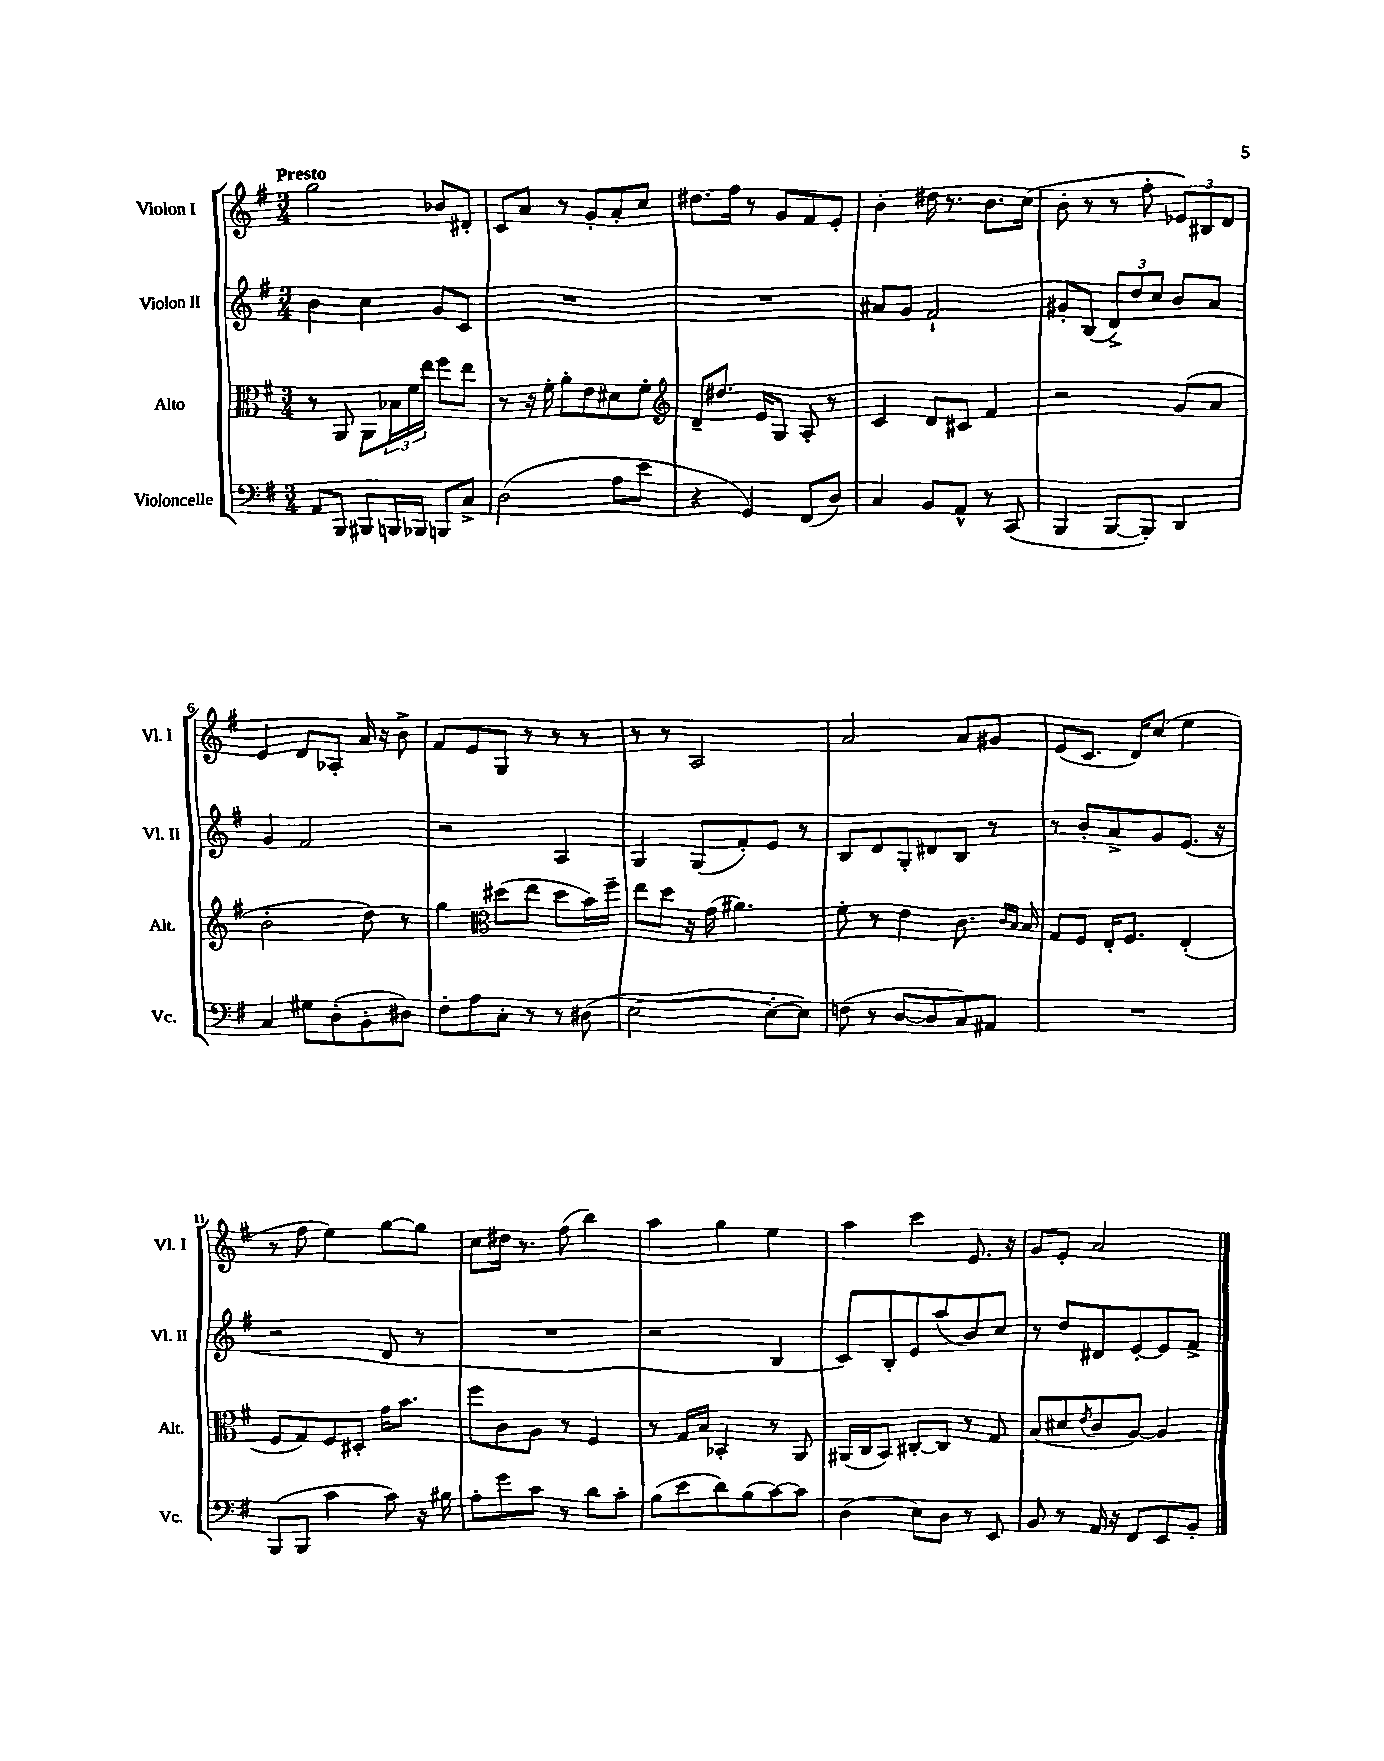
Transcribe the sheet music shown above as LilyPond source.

<<
\new StaffGroup <<
\new Staff = "s0" \with { instrumentName = "Violon I" shortInstrumentName = "Vl. I" } {
    \clef treble \key g \major \numericTimeSignature \time 3/4 \tempo "Presto"
    g''2 bes'8 dis'8-. |
    c'8 a'8 r8 g'8-. a'8-. c''8 |
    dis''8. fis''16 r8 g'8 fis'8 e'8-. |
    b'4-. dis''16 r8. b'8. c''16( |
    b'8-. r8 r8 fis''8-. \tuplet 3/2 { ees'8) bis8 d'8 } |
    e'4 d'8 aes8-. a'16 r16 b'8-> |
    fis'8 e'8 g8 r8 r8 r8 |
    r8 r8 a2 |
    a'2 a'8 gis'8 |
    e'8( c'8. d'16) c''8( e''4 |
    r8 fis''8 e''4) g''8~ g''8 |
    c''8 dis''16 r8. fis''8( b''4) |
    a''4 g''4 e''4 |
    a''4 c'''4 e'8. r16 |
    g'8 e'8-. a'2 \bar "|." |
}
\new Staff = "s1" \with { instrumentName = "Violon II" shortInstrumentName = "Vl. II" } {
    \clef treble \key g \major \numericTimeSignature \time 3/4
    b'4 c''4 g'8 c'8 |
    R2. |
    R2. |
    ais'8 g'8 fis'2-! |
    gis'8-. b8( \tuplet 3/2 { d'8->) d''8 c''8 } b'8 a'8 |
    g'4 fis'2 |
    r2 a4 |
    g4 g8( fis'8-.) e'8 r8 |
    b8 d'8 g8-. dis'8 b8 r8 |
    r8 b'8-. a'8-> g'8 e'8.( r16 |
    r2 d'8 r8 |
    R2. |
    r2 b4 |
    c'8) b8-. e'8 a''8( b'8) c''8 |
    r8 d''8 dis'8 e'8~-. e'8 fis'8-> \bar "|." |
}
\new Staff = "s2" \with { instrumentName = "Alto" shortInstrumentName = "Alt." } {
    \clef alto \key g \major \numericTimeSignature \time 3/4
    r8 a,8 a,8 \tuplet 3/2 { bes16 fis'16 e''16 } fis''8 e''8 |
    r8 r16 fis'16-. a'8-. e'8 dis'8 fis'8-. |
    \clef treble d'8-- dis''8. e'16 g8 a8-. r8 |
    c'4 d'8 cis'8 fis'4 |
    r2 g'8( a'8 |
    b'2-. d''8) r8 |
    g''4 \clef alto dis''8( e''8 dis''8 b'16) fis''16-- |
    e''8 d''8 r16 g'16( ais'4.) |
    fis'8-. r8 e'4 c'8. \grace { c'16 b16 } b16 |
    g8 fis8 e16-. fis8. e4-.( |
    fis8 g8) fis8 dis8-. g'16 b'8. |
    fis''8 c'8 a8 r8 fis4 |
    r8 g16 b16 bes,4-. r8 a,8 |
    ais,16( c16 b,8) cis8~-. cis8 r8 g8 |
    b8( dis'8 \acciaccatura { e'8 } c'8 a8~) a4 \bar "|." |
}
\new Staff = "s3" \with { instrumentName = "Violoncelle" shortInstrumentName = "Vc." } {
    \clef bass \key g \major \numericTimeSignature \time 3/4
    a,8 b,,8 bis,,8 b,,16 bes,,16 b,,8 c8-> |
    d2( a8 e'8 |
    r4 g,4) fis,8( d8) |
    c4 b,8 a,8-^ r8 c,8( |
    b,,4 b,,8~ b,,8-.) d,4 |
    c4 gis8 d8-.( b,8-. dis8) |
    fis8-. a8 c8-. r8 r8 dis8( |
    e2~ e8~-. e8) |
    f8( r8 d8~ d8 c8) ais,8 |
    R2. |
    b,,8( b,,8 c'4 c'8) r16 bis16 |
    a8-. g'8 c'8 r8 d'8 c'8-. |
    b8( e'8 d'8) b8( c'8~) c'8 |
    d4( e8) d8 r8 e,8 |
    b,8 r8 a,16 r16 fis,8 e,8 b,8-. \bar "|." |
}
>>
>>
